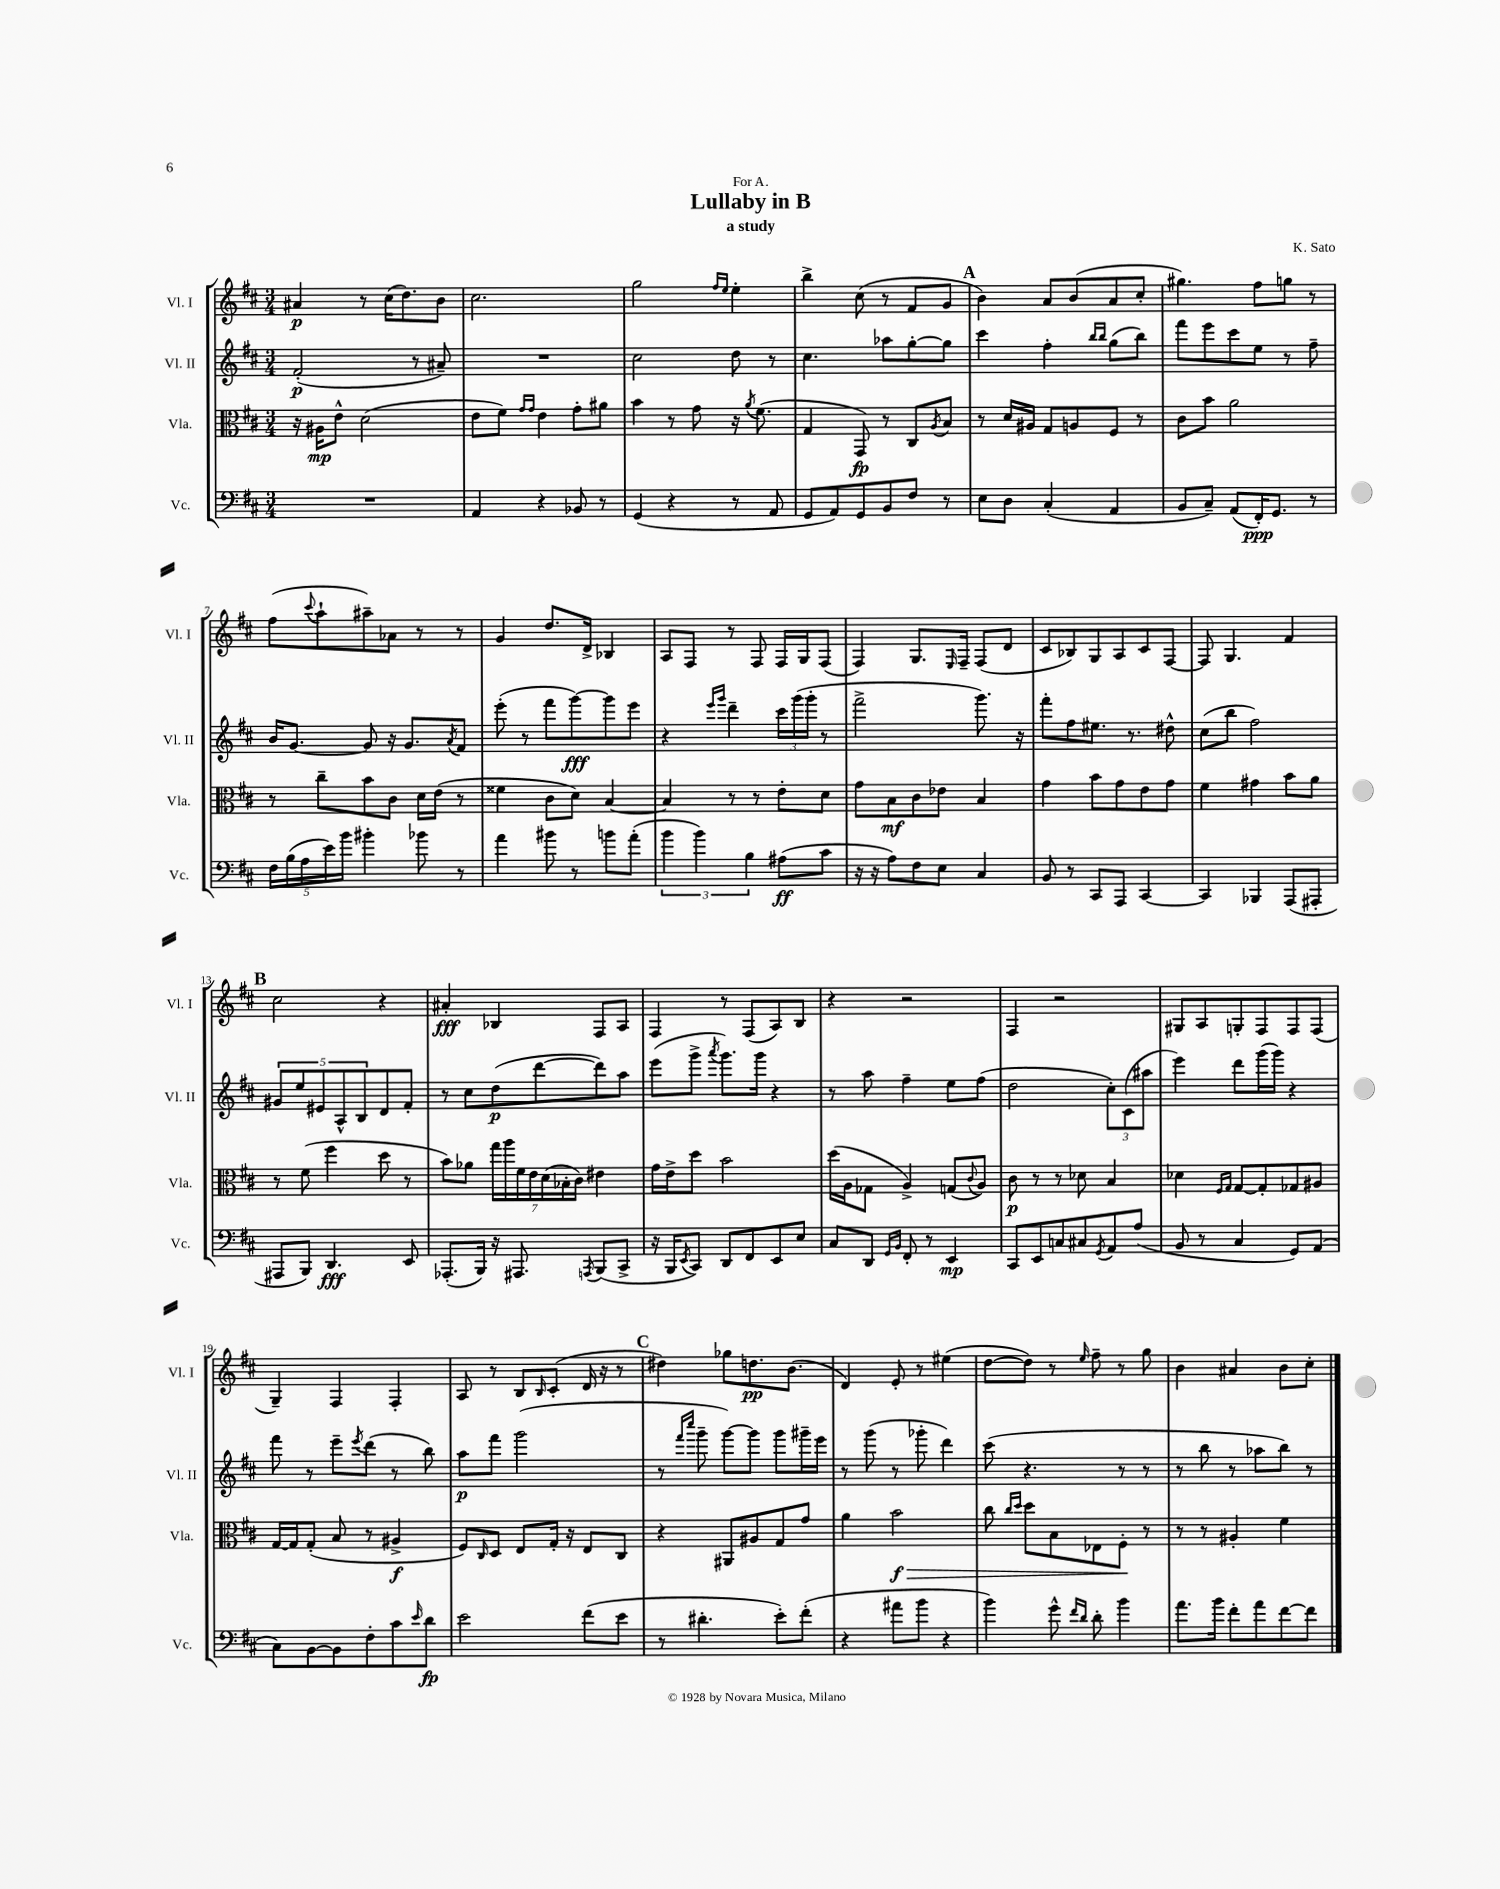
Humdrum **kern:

**kern	**kern	**kern	**kern
*staff4	*staff3	*staff2	*staff1
*clefF4	*clefC3	*clefG2	*clefG2
*k[f#c#]	*k[f#c#]	*k[f#c#]	*k[f#c#]
*M3/4	*M3/4	*M3/4	*M3/4
2.r	16r	(2f#'	4a#
.	16A#	.	.
.	8e^^	.	.
.	(2d	.	8r
.	.	.	(16cc#
.	.	.	8.dd)
.	.	8r	.
.	.	8a#~)	8b
=	=	=	=
4AA	8e	2.r	2.cc#
.	8f#)	.	.
.	16qqg	.	.
.	16qqg	.	.
4r	4e	.	.
8BB-	8g'	.	.
8r	8a#	.	.
=	=	=	=
(4GG	4b	2cc#	2gg
4r	8r	.	.
.	8g	.	.
.	.	.	16qqff#
.	.	.	16qqee
8r	16r	8dd	4ee'
.	8qa	.	.
.	(8.f#	.	.
8AA	.	8r	.
=	=	=	=
8GG	4G	4.cc#	4bb^
8AA)	.	.	.
8GG	8GG)	.	(8cc#
8BB	8r	8aa-	8r
8F#	8C#	[8gg'	8f#
.	8qA	.	.
8r	8B	8gg]	8g
=	=	=	=
8E	8r	4ccc#	4b)
8D	16d	.	.
.	16A#	.	.
(4C#'	8G	4ff#'	8a
.	8A	.	(8b
.	.	16qqbb	.
.	.	16qqbb	.
4AA	8F#	(8gg	8a
.	8r	8bb)	8cc#'
=	=	=	=
8BB	8c#	8fff#	4.gg#)
8C#~)	8b	8eee	.
(8AA	2a	8ccc#	.
16FF#')	.	8ee	8ff#
8.GG	.	.	.
.	.	8r	8gg
8r	.	8ff#~	8r
=	=	=	=
20F#	8r	16b	(8ff#
(20B	.	.	.
.	.	[8.g	.
20A	.	.	.
.	.	.	8qqccc#
.	8cc#~	.	8aa`
20e)	.	.	.
20b	.	.	.
4b#'	8b	8g]	8aa#~)
.	8c#	16r	8a-
.	.	8.g	.
8b-	16d	.	8r
.	(16e	.	.
.	.	8qa	.
8r	8r	8f#	8r
=	=	=	=
4a	4f##	(8eee'	4g
.	.	8r	.
8b#	8c#	8fff#	8.dd
8r	8d)	[8ggg)	.
.	.	.	16d^
8b	[4B	8ggg]	4B-
(8a'	.	8eee	.
=	=	=	=
6b	4B]	4r	8A
.	.	.	8F#
6b)	.	.	.
.	.	16qqeee	.
.	.	16qqggg	.
.	8r	4ddd~	8r
6B	.	.	.
.	8r	.	8F#
(8A#	8e'	24ccc#	16F#
.	.	(24ggg	.
.	.	.	16G
.	.	24ggg'	.
8c#	8d	8r	(8F#
=	=	=	=
16r	8g	2fff#^	4F#)
16r	.	.	.
8A)	8B	.	.
8F#	8c#	.	8.G
8E	8e-	.	.
.	.	.	16qqE
.	.	.	16F#~
4C#	4B	8.ggg)	(8F#
.	.	.	8d
.	.	16r	.
=	=	=	=
8BB	4g	8fff#'	8c#
8r	.	8ff#	8B-)
8CC#	8b	8.ee#	8G
8AAA	8g	.	8A
.	.	8.r	.
[4CC#	8e	.	8c#
.	8g	8dd#^^	[8F#
=	=	=	=
4CC#]	4f#	(8cc#	8F#]
.	.	8bb	4.G
4BBB-	4g#	2ff#)	.
(8AAA	8b	.	4f#
8AAA#'	8a	.	.
=	=	=	=
8AAA#	8r	10g#	2cc#
.	.	10ee	.
8BBB)	(8f#	.	.
.	.	10e#	.
4.DD	4ff#	.	.
.	.	10A^^	.
.	.	10B	.
.	8dd	8d	4r
8EE	8r	8f#'	.
=	=	=	=
(8.AAA-'	8b)	8r	4a#'
.	8a-	8cc#	.
16BBB)	.	.	.
16r	28gg	(8dd	4B-
.	28aa	.	.
8.AAA#	.	.	.
.	28f#	.	.
.	28e	.	.
.	.	[8ddd	.
.	(28d	.	.
.	28B-'	.	.
.	28c#)	.	.
8qAAA	.	.	.
(8BBB	4e#	8ddd])	8F#
8CC#^	.	8aa	8A
=	=	=	=
16r	16g	(8eee	4F#
16BBB	16e^	.	.
8qEE	.	.	.
8CC#)	8dd	8ggg^	.
.	.	8qaaa	.
8DD	2b	8.ggg)	8r
8FF#	.	.	(8F#
.	.	16ggg	.
8EE	.	4r	8A)
8E	.	.	8B
=	=	=	=
8C#	(16dd	8r	4r
.	16A	.	.
8DD	8G-	8aa	.
16qqGG	.	.	.
16qqBB	.	.	.
8FF#'	4A^)	4ff#~	2r
8r	.	.	.
4EE	(8G	8ee	.
.	8qqc#	.	.
.	8A)	(8ff#	.
=	=	=	=
8CC#	8c#	2dd	4F#
8EE	8r	.	.
8C	8r	.	2r
8C#	8d-	.	.
8qGG	.	.	.
8AA	4B	12cc#')	.
.	.	(12c#	.
(8A	.	.	.
.	.	12aa#	.
=	=	=	=
8BB	4d-	4eee)	8G#
8r	.	.	8A
.	16qqF#	.	.
.	16qqG	.	.
4C#	[8G	8ddd	8G'
.	8G']	(16ggg	8F#
.	.	16ggg)	.
8GG)	8G-	4r	8F#
(8AA	8A#	.	(8F#
=	=	=	=
8C#)	[16G	8fff#	4G~)
.	16G]	.	.
[8BB	(8G'	8r	.
8BB]	8B	8eee~	4F#
.	.	8qeee	.
8F#'	8r	(8ddd	.
8c#	4A#^	8r	4F#'
16qqe	.	.	.
8d	.	8bb)	.
=	=	=	=
2e	8F#)	8aa	8A
.	16qqC#	.	.
.	8D	8fff#	8r
.	8E	(2ggg	8B
.	.	.	16qqB
.	16G'	.	(8c#'
.	16r	.	.
(8f#	8E	.	16d
.	.	.	16r
8e	8C#	.	8r
=	=	=	=
8r	4r	8r	4dd#)
.	.	16qqfff#	.
.	.	16qqcccc#	.
4.d#'	.	8ggg~	.
.	8AA#	[8ggg)	8gg-
.	8A#	8ggg]	8.dd
8e')	8G	8ggg	.
.	.	.	(8.b
(8f#'	8g	16ggg#~	.
.	.	16eee	.
=	=	=	=
4r	4a	8r	4d)
.	.	(8ggg	.
8a#	2b	8r	8e'
8b	.	8ggg-'	8r
4r	.	4ddd)	(4ee#
=	=	=	=
4b)	8cc#	(8ccc#	[8dd
.	16qqcc#	.	.
.	16qqdd	.	.
.	8dd	4.r	8dd])
8g^^	8B	.	8r
16qqf#	.	.	.
16qqd	.	.	16qqee
8d'	8E-	.	8ff#~
4b	8F#'	8r	8r
.	8r	8r	8gg
=	=	=	=
8.a	8r	8r	4b
.	8r	8bb	.
16b	.	.	.
8f#'	4A#'	8r	4a#
8a	.	8aa-	.
[8f#	4f#	8bb)	8b
8f#]	.	8r	8cc#'
==	==	==	==
*-	*-	*-	*-
